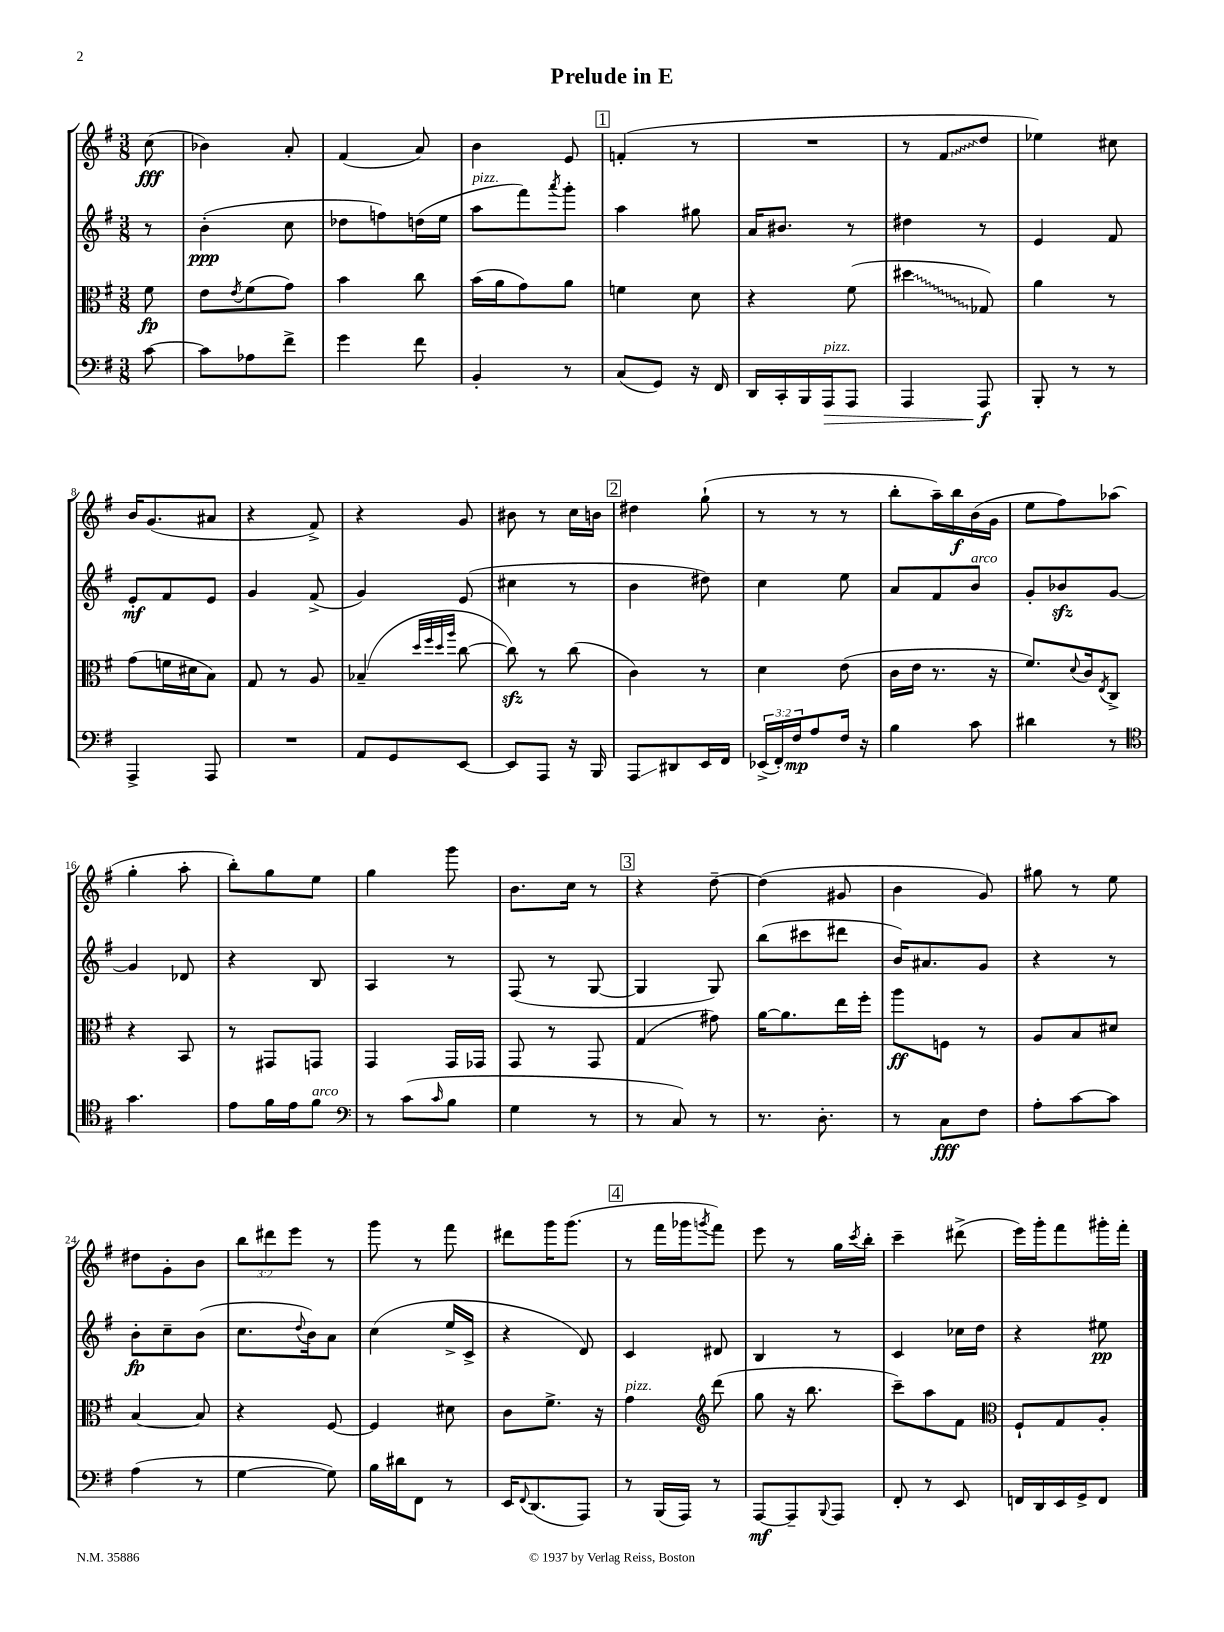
\header { title = "Prelude in E" }
<<
\new StaffGroup <<
\new Staff = "s0" {
    \clef treble \key g \major \numericTimeSignature \time 3/8 \override Staff.TupletNumber.text = #tuplet-number::calc-fraction-text \partial 8
    c''8\fff( |
    bes'4) a'8-. |
    fis'4( a'8) |
    b'4 e'8 |
    \mark \markup { \box "1" } f'4-.( r8 |
    R4. |
    r8 \once \override Glissando.style = #'zigzag fis'8\glissando d''8 |
    ees''4) cis''8 |
    b'16 g'8.( ais'8 |
    r4 fis'8->) |
    r4 g'8 |
    bis'8 r8 c''16 b'16 |
    \mark \markup { \box "2" } dis''4 g''8-!( |
    r8 r8 r8 |
    b''8-. a''16--) b''16\f b'16( g'16 |
    e''8 fis''8) aes''8( |
    g''4-. a''8-. |
    b''8-.) g''8 e''8 |
    g''4 g'''8 |
    b'8. c''16 r8 |
    \mark \markup { \box "3" } r4 d''8~-- |
    d''4( gis'8 |
    b'4 g'8) |
    gis''8 r8 e''8 |
    dis''8 g'8-. b'8 |
    \tuplet 3/2 { b''8 dis'''8 e'''8 } r8 |
    g'''8 r8 fis'''8 |
    dis'''8 g'''16 g'''8.( |
    \mark \markup { \box "4" } r8 fis'''16 ges'''16 \acciaccatura { g'''8 } fis'''8) |
    e'''8 r8 g''16 \acciaccatura { c'''8 } b''16-. |
    c'''4-- dis'''8->( |
    e'''16) g'''16-. fis'''8 gis'''16-. fis'''16-. \bar "|." |
}
\new Staff = "s1" {
    \clef treble \key g \major \numericTimeSignature \time 3/8 \partial 8
    r8 |
    b'4-.\ppp( c''8 |
    des''8 f''8) d''16( e''16 |
    a''8^\markup { \italic "pizz." } fis'''8) \acciaccatura { a'''8 } g'''8-. |
    \mark \markup { \box "1" } a''4 gis''8 |
    a'16 bis'8. r8 |
    dis''4 r8 |
    e'4 fis'8 |
    e'8-.\mf fis'8 e'8 |
    g'4 fis'8->( |
    g'4) e'8( |
    cis''4 r8 |
    \mark \markup { \box "2" } b'4 dis''8) |
    c''4 e''8 |
    a'8 fis'8 b'8^\markup { \italic "arco" } |
    g'8-. bes'8\sfz g'8~ |
    g'4 des'8 |
    r4 b8 |
    a4 r8 |
    fis8( r8 g8~ |
    \mark \markup { \box "3" } g4 g8) |
    b''8( cis'''8 dis'''8 |
    b'16) ais'8. g'8 |
    r4 r8 |
    b'8-.\fp c''8-- b'8( |
    c''8. \appoggiatura { d''8 } b'16) a'8 |
    c''4( e''16-> c'16-> |
    r4 d'8) |
    \mark \markup { \box "4" } c'4 dis'8 |
    b4 r8 |
    c'4 ces''16 d''16 |
    r4 eis''8\pp \bar "|." |
}
\new Staff = "s2" {
    \clef alto \key g \major \numericTimeSignature \time 3/8 \partial 8
    fis'8\fp |
    e'8 \acciaccatura { e'8 } fis'8( g'8) |
    b'4 c''8 |
    b'16( a'16 g'8) a'8 |
    \mark \markup { \box "1" } f'4 d'8 |
    r4 fis'8( |
    \once \override Glissando.style = #'zigzag dis''4\glissando ges8) |
    a'4 r8 |
    g'8( f'16 dis'16 b8) |
    g8 r8 a8 |
    bes4--( \grace { d''32 fis''32 d''32 a''32 } c''8~ |
    c''8\sfz) r8 c''8( |
    \mark \markup { \box "2" } c'4) r8 |
    d'4 e'8( |
    c'16 e'16 r8. r16 |
    fis'8.) \appoggiatura { d'8 } c'16 \acciaccatura { e8 } c8-> |
    r4 b,8 |
    r8 gis,8 g,8 |
    g,4 g,16 ges,16 |
    g,8 r8 g,8 |
    \mark \markup { \box "3" } g4( gis'8) |
    a'16~ a'8. e''16 fis''16-. |
    a''8\ff f8 r8 |
    a8 b8 dis'8 |
    b4~ b8 |
    r4 fis8~ |
    fis4 dis'8 |
    c'8 fis'8.-> r16 |
    \mark \markup { \box "4" } g'4^\markup { \italic "pizz." } \clef treble d'''8( |
    g''8 r16 b''8. |
    c'''8--) a''8 fis'8 |
    \clef alto fis8-! g8 a8-. \bar "|." |
}
\new Staff = "s3" {
    \clef bass \key g \major \numericTimeSignature \time 3/8 \override Staff.TupletNumber.text = #tuplet-number::calc-fraction-text \partial 8
    c'8~ |
    c'8 aes8 fis'8-> |
    g'4 fis'8 |
    b,4-. r8 |
    \mark \markup { \box "1" } c8( g,8) r16 fis,16 |
    d,16 c,16-. b,,16 a,,16\>^\markup { \italic "pizz." } a,,8 |
    a,,4 a,,8\f\! |
    b,,8-. r8 r8 |
    a,,4-> a,,8 |
    R4. |
    a,8 g,8 e,8~ |
    e,8 a,,8 r16 b,,16 |
    \mark \markup { \box "2" } a,,8\glissando dis,8 e,16 fis,16 |
    \tuplet 3/2 { ees,16->( fis,16-.) fis16\mp } a8 fis16 r16 |
    b4 c'8 |
    dis'4 r8 |
    \clef tenor g'4. |
    e'8 fis'16 e'16 fis'8^\markup { \italic "arco" } |
    \clef bass r8 c'8( \grace { c'16 } b8 |
    g4 r8 |
    \mark \markup { \box "3" } r8 c8) r8 |
    r8. d8.-. |
    r8 c8\fff fis8 |
    a8-. c'8~ c'8 |
    a4( r8 |
    g4~ g8) |
    b16 dis'16 fis,8 r8 |
    e,16 \appoggiatura { fis,8 } d,8.( a,,8) |
    \mark \markup { \box "4" } r8 b,,16( a,,16) r8 |
    a,,8~\mf a,,8-- \appoggiatura { b,,8 } a,,8 |
    fis,8-. r8 e,8 |
    f,16 d,16 e,16 g,16-> f,8 \bar "|." |
}
>>
>>
